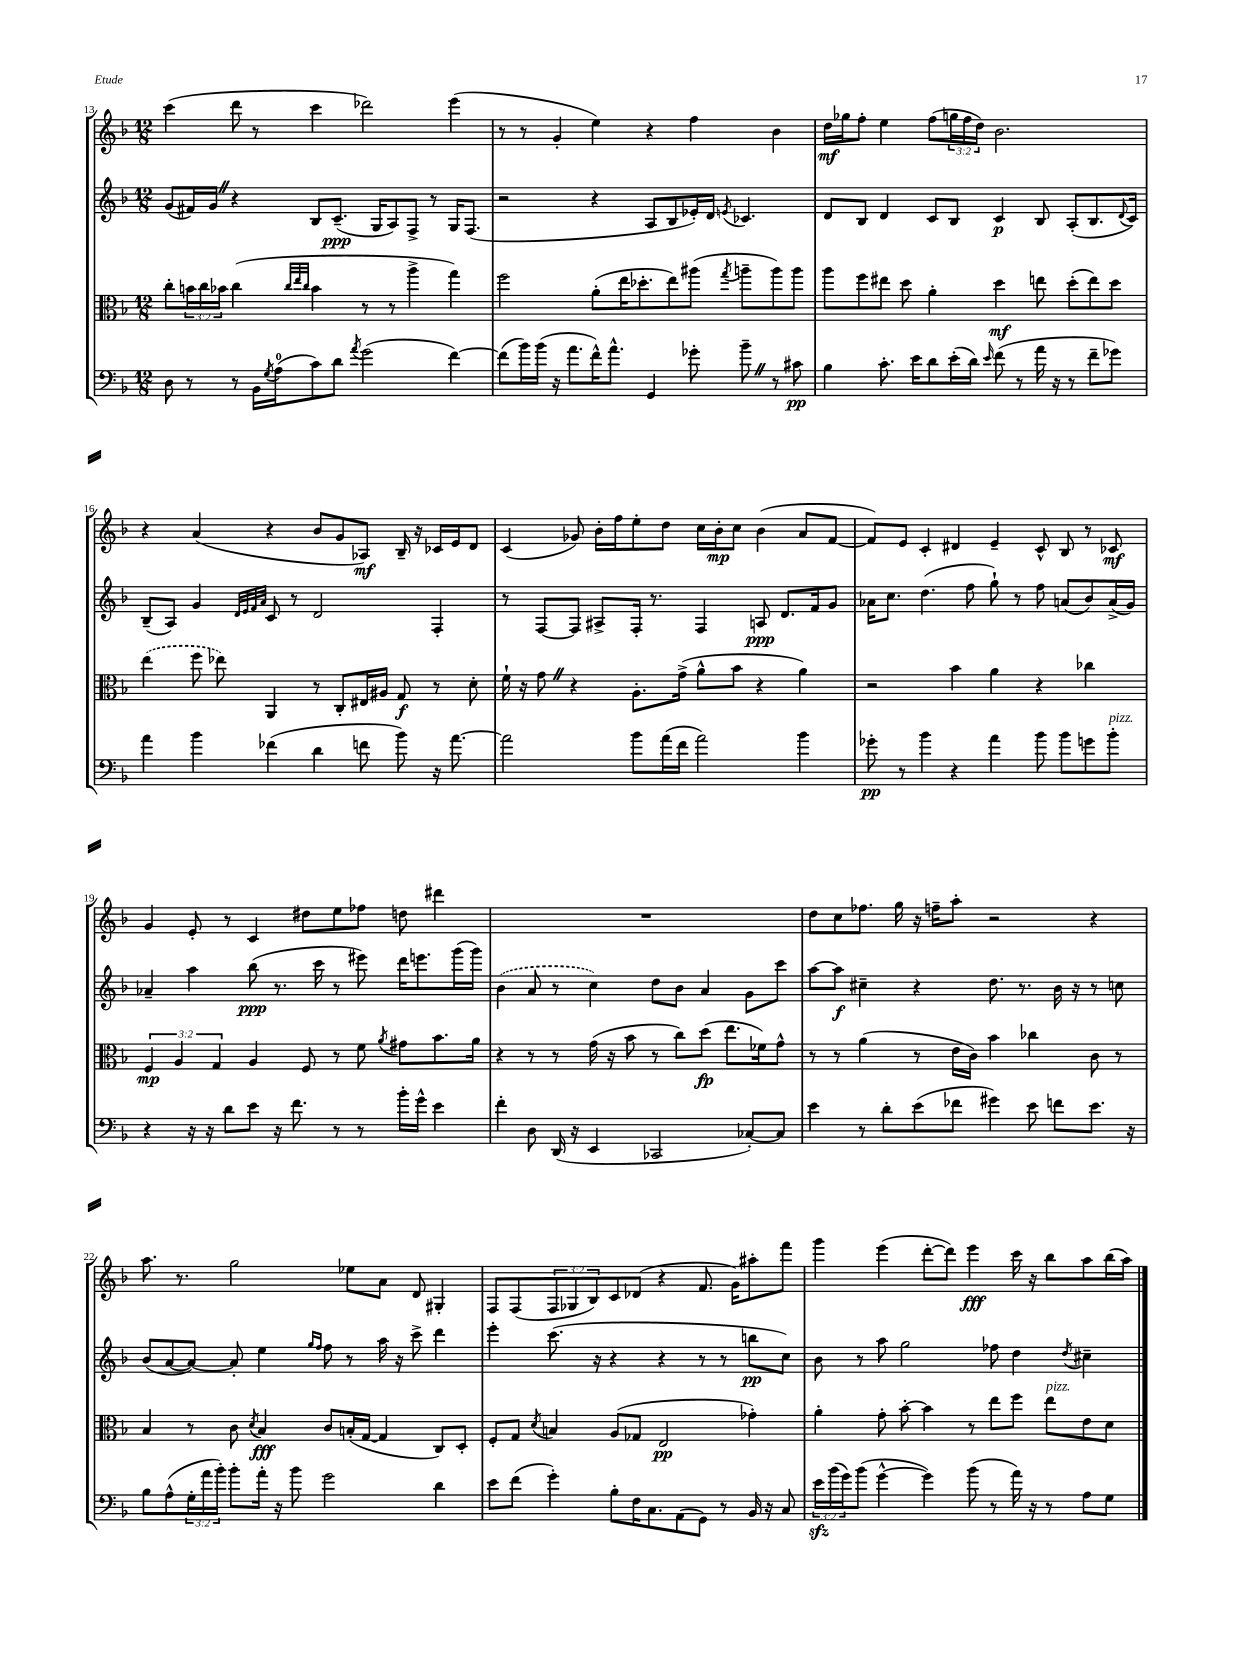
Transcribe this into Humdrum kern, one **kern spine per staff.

**kern	**kern	**kern	**kern
*staff4	*staff3	*staff2	*staff1
*clefF4	*clefC3	*clefG2	*clefG2
*k[b-]	*k[b-]	*k[b-]	*k[b-]
*M12/8	*M12/8	*M12/8	*M12/8
8D\	8cc'\L	(8g/L	(4ccc\
8r	24b\L	16f#/L)	.
.	24cc\	.	.
.	.	16g/JJ	.
.	24b-\JJ	.	.
8r	(4cc\	4r	8ddd\
16BB-\LL	.	.	8r
8qG/	.	.	.
(16A\J	.	.	.
.	32qqcc/LLL	.	.
.	32qqee/	.	.
.	32qqcc/JJJ	.	.
8c\)	4b-\	8B-/L	4ccc\
8d\J	.	(8.c~/J	.
8qa/	.	.	.
(2g\	8r	.	2ddd-\)
.	.	16G/LK	.
.	8r	8A/)	.
.	4aa^\	8F^/J	.
.	.	8r	.
[4f\)	4gg\)	16G/LK	(4eee\
.	.	(8.F/J	.
=	=	=	=
(8f\]L	2ff\	2r	8r
16b-\L)	.	.	8r
(16b-\JJ	.	.	.
16r	.	.	4g'/
8.a\L	.	.	.
16f^^\K)	(8a'\L	4r	4ee\)
8.a^^\J	.	.	.
.	16ee\K	.	.
.	8.dd-'\	.	.
4GG/	.	8A/L	4r
.	8ee\)	8B-/	.
8g-'\	(8aa#\J	16e-'/L)	4ff\
.	.	16d/JJ	.
.	8qgg/	8qe/	.
8b-~\	8aa~\L	4.c-/	.
8r	8aa\)	.	4b-\
8c#\	8aa\J	.	.
=	=	=	=
4B-\	8aa\L	8d/L	16dd\LL
.	.	.	16gg-\J
.	8ff\	8B-/J	8ff'\J
8.c'\	8ee#\J	4d/	4ee\
.	8dd\	.	.
16e\LK	.	.	.
8d\	4a'\	8c/L	(8ff\L
(16e'\L	.	8B-/J	24gg\L
.	.	.	24ff\
16d\JJ)	.	.	.
.	.	.	24dd\JJ)
16qqe/	.	.	.
(8f\	4dd\	4c/	2.b-\
8r	.	.	.
16a\	8ee\	8B-/	.
16r	.	.	.
8r	(8dd'\L	(8A'/L	.
8f~\L	8ee\)	8.B-/	.
8g-\J)	8dd\J	.	.
.	.	8qqd/	.
.	.	16c/Jk)	.
=	=	=	=
4a\	(4ee\	(8B-~/L	4r
.	.	8A/J)	.
4b-\	8ff\	4g/	(4a/
.	8ee-\)	.	.
.	.	32qqd/LLL	.
.	.	32qqe/	.
.	.	32qqf/	.
.	.	32qqa/JJJ	.
(4f-\	4AA/	8c/	4r
.	.	8r	.
4d\	8r	2d/	8b-/L
.	8C'/L	.	8g/
8f\	16E#/L	.	8A-/J)
.	16A#/JJ	.	.
8b-\)	8G/	.	16B-~/
.	.	.	16r
16r	8r	4F'/	16c-/LL
[8.a\	.	.	16e/J
.	8d'\	.	8d/J
=	=	=	=
2a\]	16f`\	8r	(4c/
.	16r	.	.
.	8g\	[8F/L	.
.	4r	8F/]J	8g-/)
.	.	8A#^/L	16b-'\LL
.	.	.	16ff\J
8b-\L	8.A'\L	16F'/Jk	8ee'\
.	.	8.r	.
(16a\L	.	.	8dd\J
16f\JJ	(16g^\Jk	.	.
2a\)	8a^^\L	4F/	16cc\LL
.	.	.	16b-'\J
.	8b-\J	.	8cc\J
.	4r	8A/	(4b-\
.	.	8.d/L	.
4b-\	4a\)	.	8a/L
.	.	16f/k	.
.	.	8g/J	[8f/J
=	=	=	=
8g-'\	2r	16a-\LK	8f/]L)
.	.	8.cc\J	.
8r	.	.	8e/J
4b-\	.	(4.dd\	4c'/
4r	4b-\	.	4d#/
.	.	8ff\	.
4a\	4a\	8gg`\)	4e~/
.	.	8r	.
8b-\	4r	8ff\	8c^^/
8b-\L	.	(8a/L	8B-/
8g\	4cc-\	8b-/)	8r
8b-'\J	.	(16a^/L	8c-/
.	.	16g/JJ)	.
=	=	=	=
4r	6F/	4a-~/	4g/
.	6A/	.	.
16r	.	4aa\	8e'/
16r	.	.	.
.	6G/	.	.
8d\L	.	.	8r
8e\J	4A/	(8bb-\	4c/
16r	.	8.r	.
8.f\	.	.	.
.	8F/	.	8dd#\L
.	.	16ccc\	.
8r	8r	8r	8ee\
8r	8f\	8eee#\)	8ff-\J
.	8qa/	.	.
16b-'\LL	8g#\L	16ddd\LK	8dd\
16g^^\JJ	.	8.eee\	.
4e\	8.b-\	.	4ddd#\
.	.	(16ggg\L	.
.	16a\Jk	16ggg\JJ)	.
=	=	=	=
4f'\	4r	(4b-\	1.r
8D\	8r	8a/	.
(16DD/	8r	8r	.
16r	.	.	.
4EE/	(16g\	4cc\)	.
.	16r	.	.
.	8b-\	.	.
2CC-/	8r	8dd\L	.
.	8cc\L)	8b-\J	.
.	(8dd\J	4a/	.
.	8.ee\L	.	.
[8C-'/L)	.	8g\L	.
.	16f-\k)	.	.
8C-/]J	8g^^\J	8ccc\J	.
=	=	=	=
4e\	8r	[8aa\L	8dd\L
.	8r	8aa\]J	8cc\
8r	(4a\	4cc#~\	8.ff-\J
8d'\L	.	.	.
.	.	.	16gg\
(8e\	8r	4r	16r
.	.	.	16ff~\LK
8f-\J	16e\LL	.	8aa'\J
.	16c\JJ)	.	.
4g#\)	4b-\	8.dd\	2r
.	.	8.r	.
8e\	4cc-\	.	.
8f\L	.	16b-\	.
.	.	16r	.
8.e\J	8c\	8r	4r
.	8r	8cc\	.
16r	.	.	.
=	=	=	=
8B-\L	4B-/	(8b-/L	8.aa\
(8A^^\	.	[8a/	.
.	.	.	8.r
24G'\L	8r	8a/_J)	.
24a\	.	.	.
24b-'\JJ)	.	.	.
8b-'\L	8c\	8a'/]	2gg\
.	8qd/	.	.
16a'\Jk	4B-/	4ee\	.
16r	.	.	.
8b-\	.	.	.
.	.	16qqgg/LL	.
.	.	16qqff/JJ	.
2g\	8c/L	8ff\	.
.	(16B'/L	8r	8ee-\L
.	[16G/JJ	.	.
.	4G/]	16aa\	8a\J
.	.	16r	.
.	.	8ccc^\	8d/
4d\	8C/L)	4ddd\	4G#'/
.	8D'/J	.	.
=	=	=	=
8e\L	8F'/L	4eee'\	8F/L
(8f\J	8G/J	.	(8F/
.	8qd/	.	.
4g'\)	4B/	(8.ccc\	12F/
.	.	.	12G-/
.	.	.	12B-/)
.	.	16r	.
8B-'\L	(8A/L	4r	8c/
16F\K	8G-/J	.	(8d-/J
8.C\	.	.	.
.	2E/	4r	4r
(8AA\	.	.	.
8GG\J)	.	8r	8.f/
8r	.	8r	.
.	.	.	16g\LK)
16BB-/	4g-'\)	8bb\L	8aa#'\
16r	.	.	.
8C/	.	8cc\J)	8fff\J
=	=	=	=
24e\LL	4a'\	8b-\	4ggg\
(24b-\	.	.	.
24g\J)	.	.	.
(8b-\J	.	8r	.
[4g^^\	8g'\	8aa\	(4eee\
.	[8b-'\	2gg\	.
4g\])	4b-\]	.	[8ddd'\L
.	.	.	8ddd\]J)
(8b-\	8r	.	4eee\
8r	8ee\L	8ff-\	.
16a\)	8ff\J	4dd\	16ccc\
16r	.	.	16r
8r	8ee\L	.	8bb-\L
.	.	8qdd/	.
8A\L	8e\	4cc#~\	8aa\
8G\J	8d\J	.	(16bb-\L
.	.	.	16aa\JJ)
==	==	==	==
*-	*-	*-	*-
